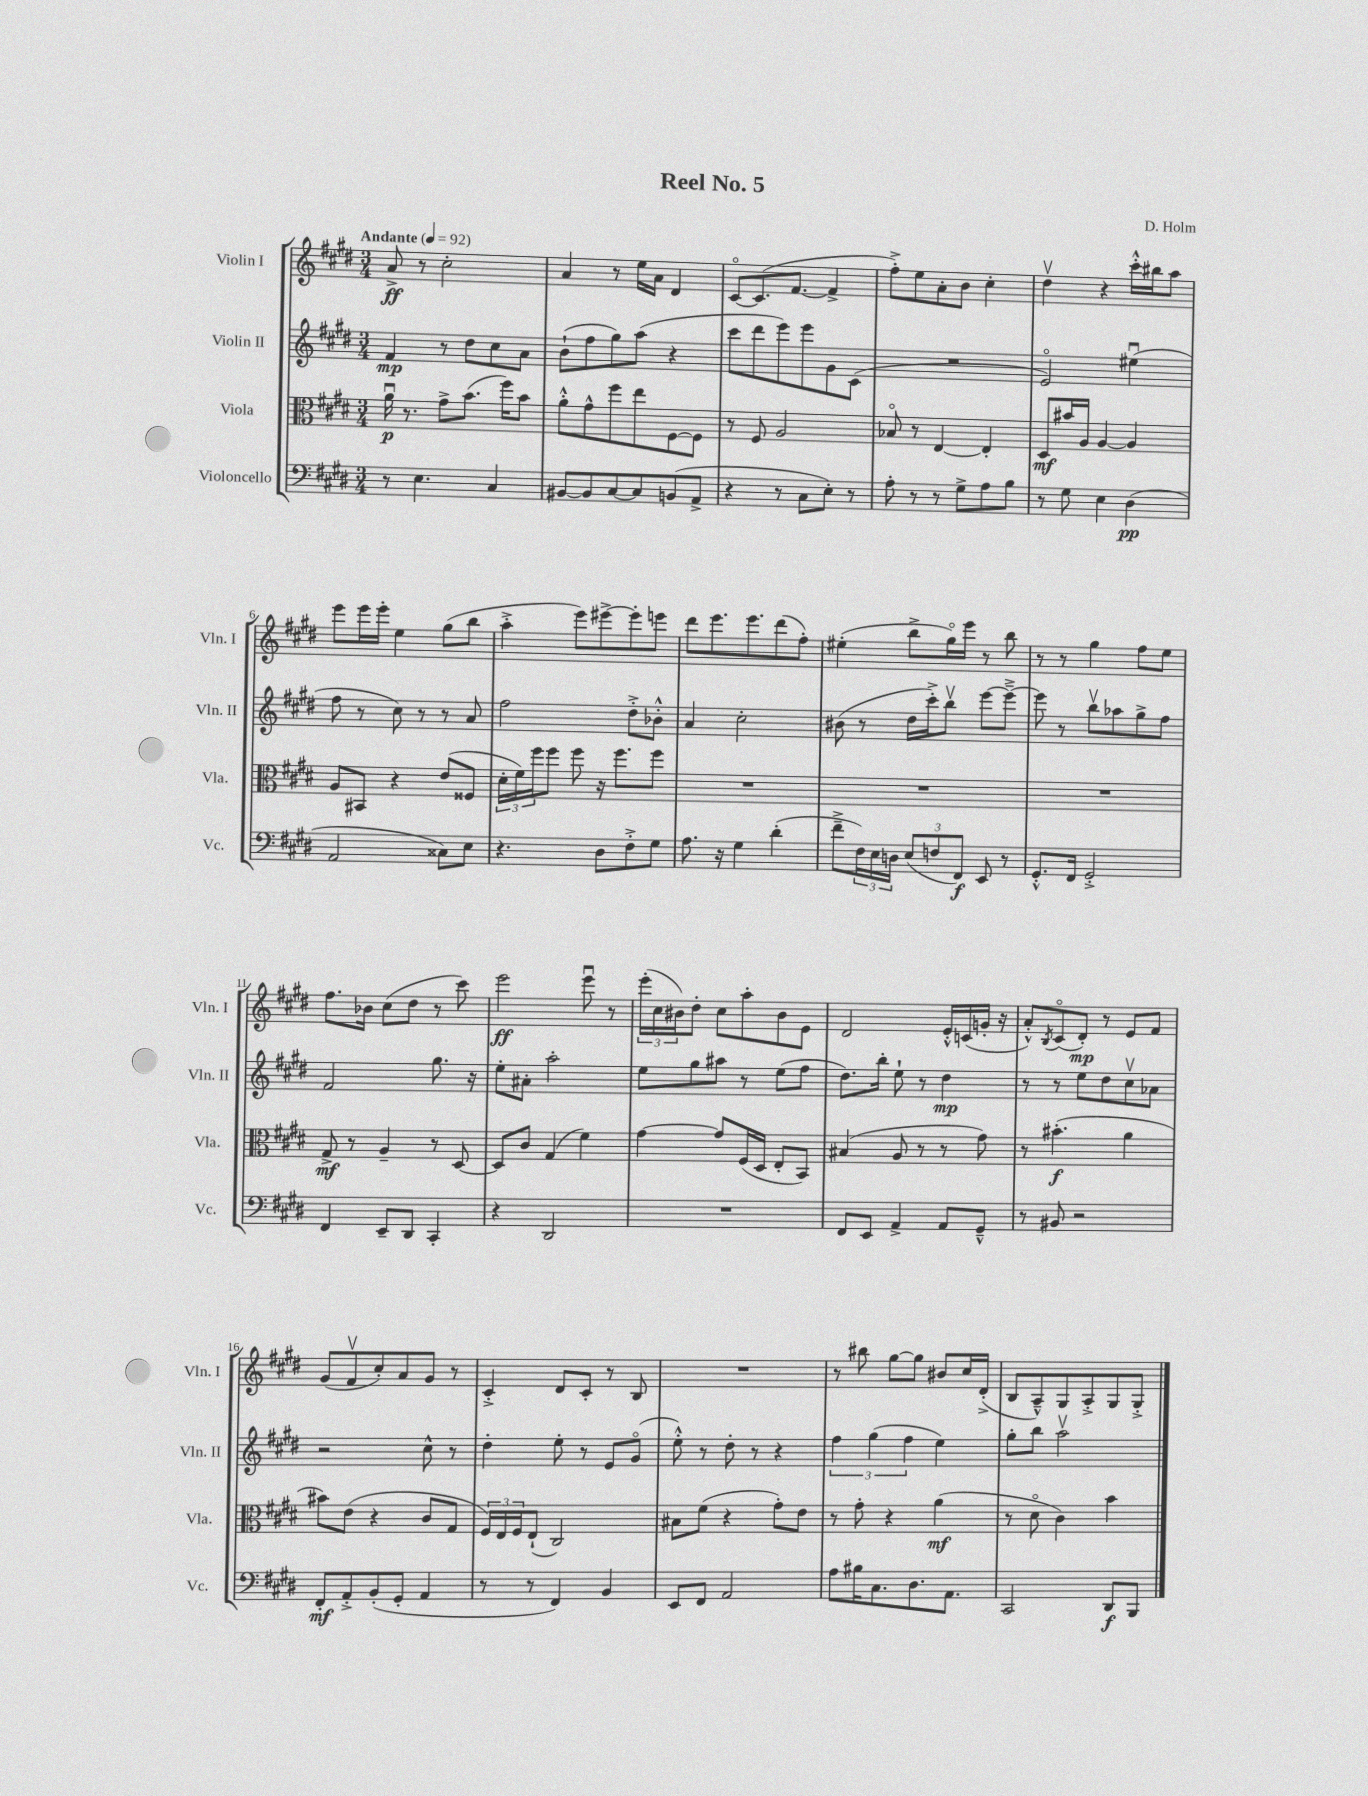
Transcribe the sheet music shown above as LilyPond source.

\header { title = "Reel No. 5" composer = "D. Holm" }
<<
\new StaffGroup <<
\new Staff = "s0" \with { instrumentName = "Violin I" shortInstrumentName = "Vln. I" } {
    \clef treble \key e \major \numericTimeSignature \time 3/4 \tempo "Andante" 4 = 92
    a'8->\ff r8 cis''2-. |
    a'4 r8 e''16 a'16 dis'4 |
    cis'8~\flageolet cis'8.( fis'8.~ fis'4-> |
    fis''8-.->) e''8 a'8-. b'8 cis''4-. |
    dis''4\upbow r4 cis'''16-.-^ bis''16 a''8 |
    e'''8 e'''16 e'''16-. e''4 gis''8( b''8 |
    a''4-.-> e'''8) eis'''8~-> eis'''8-. e'''8 |
    dis'''8 e'''8. e'''8. dis'''8( fis''8-.) |
    eis''4-.( b''8-> gis''16\flageolet) e'''16 r8 b''8 |
    r8 r8 gis''4 fis''8 e''8 |
    fis''8. bes'16 cis''8( dis''8 r8 cis'''8) |
    e'''2\ff e'''8\downbow r8 |
    \tuplet 3/2 { e'''16-.( cis''16 bis'16) } dis''8-. cis''8 a''8-. bis'8 e'8 |
    dis'2 e'16-.-^ c'16( g'16-. r16 |
    a'8-.-^) \acciaccatura { b8 } cis'8\flageolet( dis'8-.\mp) r8 e'8 fis'8 |
    gis'8( fis'8\upbow cis''8-.) a'8 gis'8 r8 |
    cis'4-.-> dis'8 cis'8-. r8 b8 |
    R2. |
    r8 bis''8 gis''8~ gis''8 bis'8 cis''16 dis'16-.->( |
    b8 a8---^) gis8 a8-.-> gis8 gis8-.-> \bar "|." |
}
\new Staff = "s1" \with { instrumentName = "Violin II" shortInstrumentName = "Vln. II" } {
    \clef treble \key e \major \numericTimeSignature \time 3/4
    fis'4\mp r8 dis''8 cis''8 a'8 |
    b'8-!( fis''8 gis''8) a''8( r4 |
    cis'''8 dis'''8 e'''8) e'''8 gis'8 cis'8( |
    R2. |
    e'2\flageolet) eis''4\downbow( |
    fis''8 r8 cis''8) r8 r8 a'8 |
    fis''2 dis''8-.-> bes'8-.-^ |
    a'4 cis''2-. |
    bis'8( r8 dis''16 cis'''16-.->) b''8\upbow e'''8~ e'''8~---> |
    e'''8 r8 b''8\upbow aes''8 gis''8-> fis''8 |
    fis'2 gis''8. r16 |
    e''8-. ais'8-. a''2-. |
    e''8 gis''8 ais''8 r8 e''8( fis''8 |
    dis''8.) b''16-. e''8-! r8 dis''4\mp |
    r8 r8 e''8 dis''8 cis''8\upbow aes'8 |
    r2 cis''8-^ r8 |
    dis''4-. e''8-. r8 e'8 gis'8\flageolet( |
    e''8-.-^) r8 dis''8-. r8 r4 |
    \tuplet 3/2 { fis''4 gis''4( fis''4 } e''4) |
    gis''8-. b''8 a''2\upbow \bar "|." |
}
\new Staff = "s2" \with { instrumentName = "Viola" shortInstrumentName = "Vla." } {
    \clef alto \key e \major \numericTimeSignature \time 3/4
    a'16\downbow\p r8. gis'8-> b'8.( fis''16) b'8 |
    a'8-.-^ gis'8-^ fis''8 e''8 fis8~ fis8 |
    r8 fis8 a2 |
    bes8\flageolet r8 e4~ e4-. |
    dis8\mf bis'16 a16 a4~ a4 |
    a8 bis,8 r4 e'8( fisis8 |
    \tuplet 3/2 { dis'16-. fis'16) fis''16 } fis''8 fis''8 r16 fis''8. fis''8 |
    R2. |
    R2. |
    R2. |
    gis8->\mf r8 a4-- r8 dis8~ |
    dis8 cis'8 gis4( fis'4) |
    gis'4~ gis'8 fis16( dis16 e8-. b,8) |
    bis4( a8 r8 r8 gis'8) |
    r8 bis'4.-.\f( a'4 |
    bis'8) e'8( r4 cis'8 gis8 |
    \tuplet 3/2 { fis16) e16 fis16 } e8-!( cis2) |
    bis8 fis'8( r4 gis'8-.) e'8 |
    r8 gis'8-. r4 a'4\mf( |
    r8 dis'8\flageolet cis'4) b'4 \bar "|." |
}
\new Staff = "s3" \with { instrumentName = "Violoncello" shortInstrumentName = "Vc." } {
    \clef bass \key e \major \numericTimeSignature \time 3/4
    r8 e4. cis4 |
    bis,8~ bis,8 cis8~ cis8 b,8( a,8-> |
    r4 r8 cis8 e8-.) r8 |
    a8-. r8 r8 gis8-> a8 b8 |
    r8 gis8 e4 dis4\pp( |
    a,2 cisis8) e8 |
    r4. dis8 fis8-.-> gis8 |
    a8. r16 gis4 dis'4-.( |
    fis'8---> \tuplet 3/2 { fis16) e16 d16 } \tuplet 3/2 { e8( f8 fis,8\f) } e,8 r8 |
    gis,8.-.-^ fis,16 gis,2-.-> |
    fis,4 e,8-- dis,8 cis,4-. |
    r4 dis,2 |
    R2. |
    fis,8 e,8 a,4-> a,8 gis,8---^ |
    r8 bis,8 r2 |
    fis,8-.\mf a,8-.-> b,8-.( gis,8-. a,4 |
    r8 r8 fis,4) b,4 |
    e,8 fis,8 a,2 |
    a8 bis16 cis8. dis8. a,8. |
    cis,2 dis,8\f b,,8 \bar "|." |
}
>>
>>
